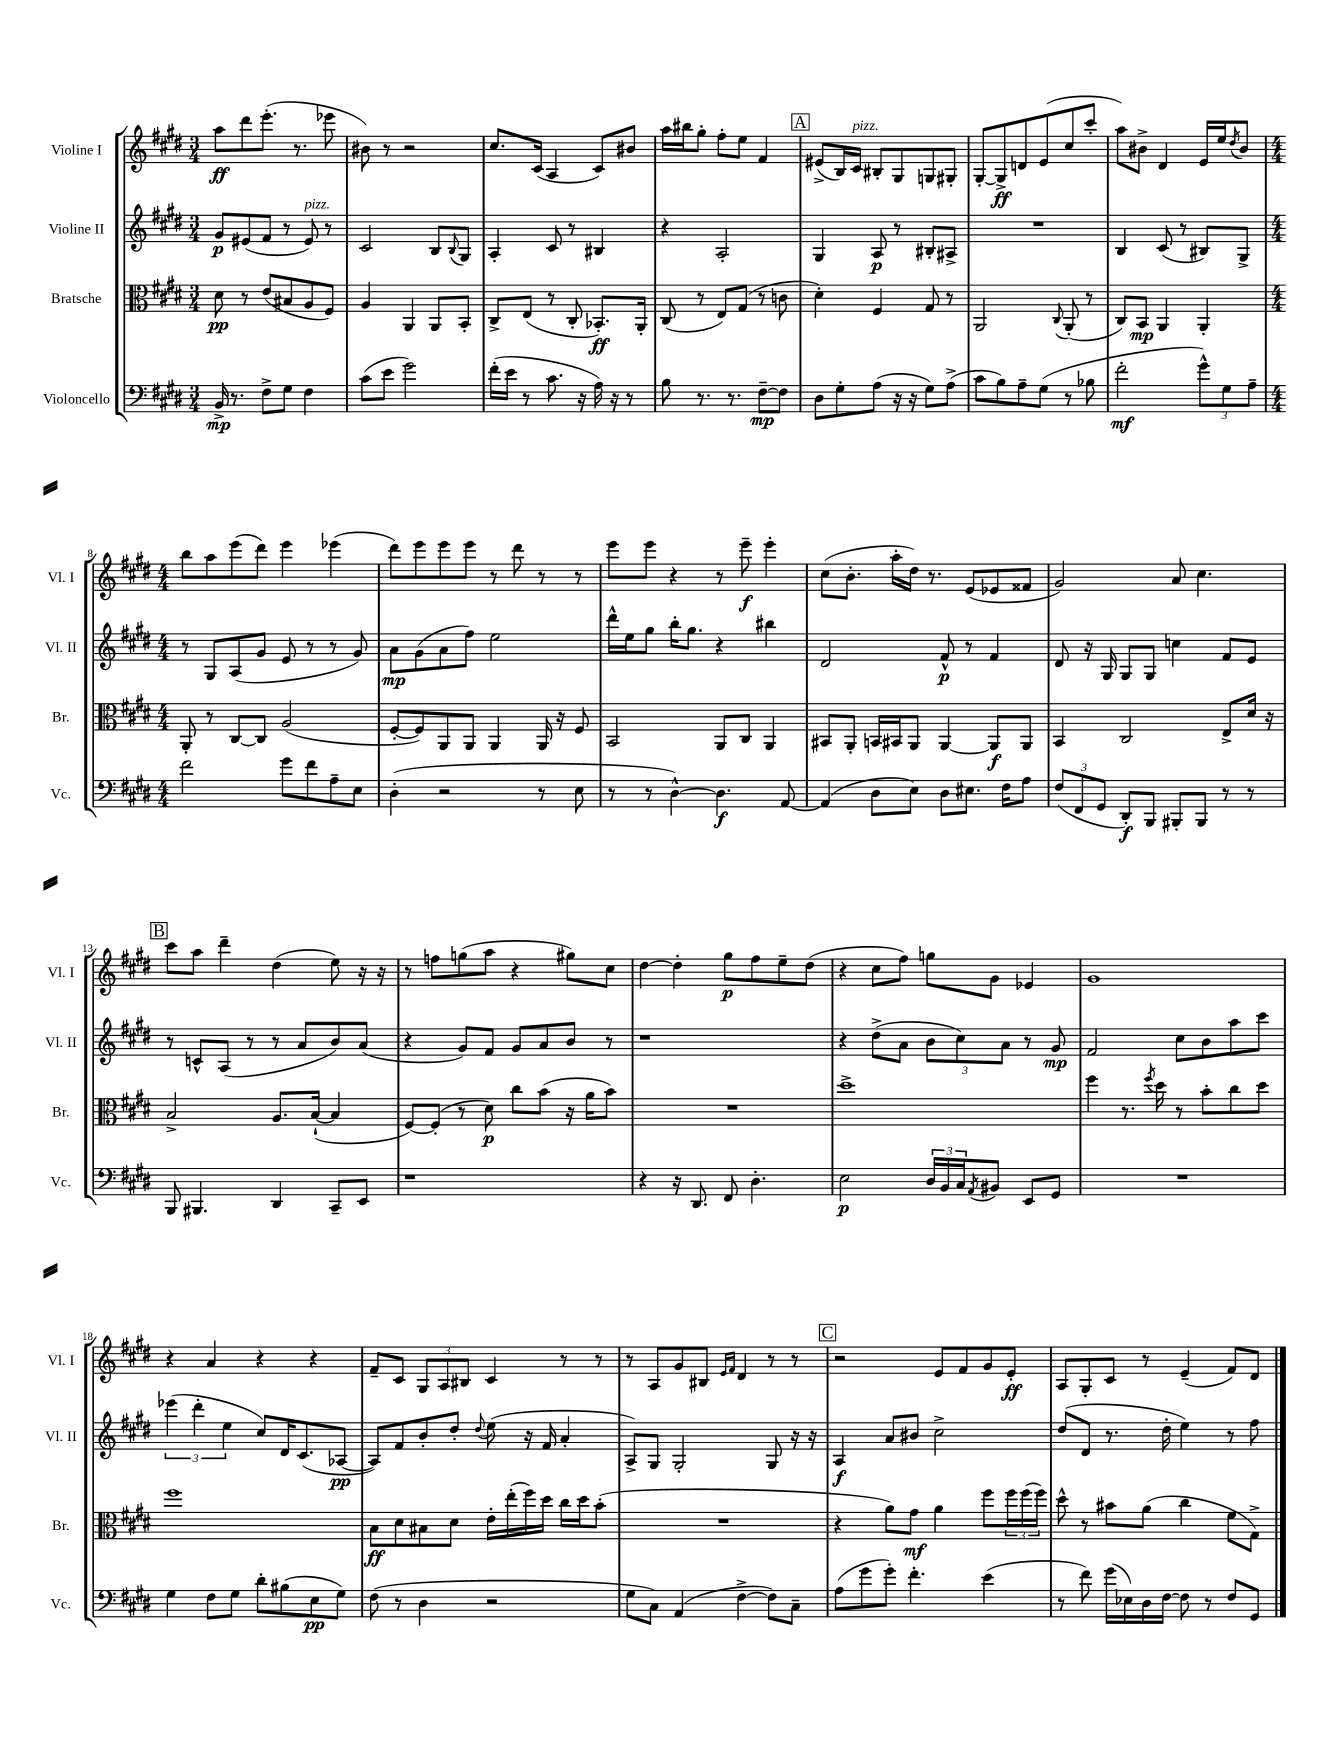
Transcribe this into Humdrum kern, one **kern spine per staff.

**kern	**dynam	**kern	**dynam	**kern	**dynam	**kern	**dynam
*part4	*part4	*part3	*part3	*part2	*part2	*part1	*part1
*staff4	*staff4	*staff3	*staff3	*staff2	*staff2	*staff1	*staff1
*I"Violoncello	*	*I"Bratsche	*	*I"Violine II	*	*I"Violine I	*
*I'Vc.	*	*I'Br.	*	*I'Vl. II	*	*I'Vl. I	*
*clefF4	*	*clefC3	*	*clefG2	*	*clefG2	*
*k[f#c#g#d#]	*	*k[f#c#g#d#]	*	*k[f#c#g#d#]	*	*k[f#c#g#d#]	*
*M3/4	*	*M3/4	*	*M3/4	*	*M3/4	*
=1	=1	=1	=1	=1	=1	=1	=1
16BB^/	mp	8d#\	pp	8g#/L	p	8aa\L	ff
8.r	.	.	.	.	.	.	.
.	.	8r	.	(8e#X/	.	8ddd#\	.
8F#^\L	.	(8e/L	.	8f#/J	.	(8.eee'\J	.
8G#\J	.	8B#X/	.	8r	.	.	.
.	.	.	.	.	.	8.r	.
!	!	!	!	!LO:TX:a:i:t=pizz.	!	!	!
4F#\	.	8A/	.	8e#/)	.	.	.
.	.	8F#/J)	.	8r	.	8eee-X\	.
=2	=2	=2	=2	=2	=2	=2	=2
(8c#\L	.	4A/	.	2c#/	.	8b#X\)	.
8e\J	.	.	.	.	.	8r	.
2g#\)	.	4AA/	.	.	.	2r	.
.	.	8AA/L	.	8B/L	.	.	.
.	.	.	.	8qqB/	.	.	.
.	.	8BB'/J	.	8G#/J	.	.	.
=3	=3	=3	=3	=3	=3	=3	=3
(16f#'\LL	.	8C#^/L	.	4A'/	.	8.cc#/L	.
16e\JJ	.	.	.	.	.	.	.
8r	.	(8E/J	.	.	.	.	.
.	.	.	.	.	.	(16c#/Jk	.
8.c#\	.	8r	.	8c#/	.	4A/	.
.	.	8C#'/	.	8r	.	.	.
16r	.	.	.	.	.	.	.
16A\)	.	8.BB-X'/L)	ff	4B#X/	.	8c#/L)	.
16r	.	.	.	.	.	.	.
8r	.	.	.	.	.	8b#X/J	.
.	.	16AA'/Jk	.	.	.	.	.
=4	=4	=4	=4	=4	=4	=4	=4
8B\	.	(8C#/	.	4r	.	16aa\LL	.
.	.	.	.	.	.	16bb#X\J	.
8.r	.	8r	.	.	.	8gg#'\J	.
.	.	8E/L)	.	2A'/	.	8ff#'\L	.
8.r	.	.	.	.	.	.	.
.	.	(8G#/J	.	.	.	8ee\J	.
[8F#~\L	mp	8r	.	.	.	4f#/	.
8F#\J]	.	8cn\	.	.	.	.	.
!!LO:REH:place=s1:t=A
=5	=5	=5	=5	=5	=5	=5	=5
8D#\L	.	4d#'\)	.	4G#/	.	(8e#X^/L	.
8G#'\	.	.	.	.	.	16B/L)	.
!	!	!	!	!	!	!LO:TX:a:i:t=pizz.	!
.	.	.	.	.	.	16c#/JJ	.
(8A\J	.	4F#/	.	8A/	p	8B#X'/L	.
16r	.	.	.	8r	.	8G#/	.
16r	.	.	.	.	.	.	.
8G#\L)	.	8G#/	.	8B#X'/L	.	8Gn/	.
(8A^\J	.	8r	.	8A#X^/J	.	8G#X'/J	.
=6	=6	=6	=6	=6	=6	=6	=6
8c#\L	.	2AA/	.	2.r	.	[8G#'/L	.
8B\)	.	.	.	.	.	8G#^/]	ff
8A~\	.	.	.	.	.	8dn/	.
(8G#\J	.	.	.	.	.	(8e/	.
.	.	8qqC#/	.	.	.	.	.
8r	.	(8AA'/	.	.	.	8cc#/	.
8B-X\	.	8r	.	.	.	8ccc#'/J	.
=7	=7	=7	=7	=7	=7	=7	=7
2f#'\	mf	8C#/L)	.	4B/	.	8aa\L)	.
.	.	8BB/J	mp	.	.	8b#X^\J	.
.	.	4AA/	.	(8c#/	.	4d#/	.
.	.	.	.	8r	.	.	.
12g#^^\L)	.	4AA'/	.	8B#X/L)	.	16e/LL	.
.	.	.	.	.	.	16ee/J	.
12G#\	.	.	.	.	.	.	.
.	.	.	.	.	.	8qdd#/	.
.	.	.	.	8G#^/J	.	8b#/J	.
12A~\J	.	.	.	.	.	.	.
!!LO:LB:g=z
=8	=8	=8	=8	=8	=8	=8	=8
*M4/4	*	*M4/4	*	*M4/4	*	*M4/4	*
2f#\	.	8AA'/	.	8r	.	8bb\L	.
.	.	8r	.	8G#/L	.	8aa\	.
.	.	[8C#/L	.	(8A/	.	(8eee\	.
.	.	8C#/J]	.	8g#/J	.	8ddd#\J)	.
8g#\L	.	(2A/	.	8e/	.	4eee\	.
8f#\	.	.	.	8r	.	.	.
8A~\	.	.	.	8r	.	(4eee-X\	.
8E\J	.	.	.	8g#/)	.	.	.
=9	=9	=9	=9	=9	=9	=9	=9
(4D#'\	.	[8F#'/L	.	8a\L	mp	8ddd#\L)	.
.	.	8F#/])	.	(8g#\	.	8eee\	.
2r	.	8AA/	.	8a\	.	8eee\	.
.	.	8AA/J	.	8ff#\J)	.	8eee\J	.
.	.	4AA/	.	2ee\	.	8r	.
.	.	.	.	.	.	8ddd#\	.
8r	.	16AA/	.	.	.	8r	.
.	.	16r	.	.	.	.	.
8E\	.	8F#/	.	.	.	8r	.
=10	=10	=10	=10	=10	=10	=10	=10
8r	.	2BB/	.	16ddd#^^\LL	.	8eee\L	.
.	.	.	.	16ee\J	.	.	.
8r	.	.	.	8gg#\J	.	8eee\J	.
[4D#^^\)	.	.	.	16bb'\KL	.	4r	.
.	.	.	.	8.gg#\J	.	.	.
4.D#\]	f	8AA/L	.	4r	.	8r	.
.	.	8C#/J	.	.	.	8eee~\	f
.	.	4AA/	.	4bb#X\	.	4eee'\	.
[8AA/	.	.	.	.	.	.	.
=11	=11	=11	=11	=11	=11	=11	=11
(4AA/]	.	8BB#X/L	.	2d#/	.	(8cc#\L	.
.	.	8AA'/J	.	.	.	8.b'\J	.
8D#\L	.	16BBn/LL	.	.	.	.	.
.	.	16BB#X/J	.	.	.	16aa'\LL	.
8E\J)	.	8AA/J	.	.	.	16dd#\JJ)	.
.	.	.	.	.	.	8.r	.
8D#\L	.	[4AA/	.	8f#^^/	p	.	.
8.E#X\J	.	.	.	8r	.	(8e/L	.
.	.	8AA/L]	f	4f#/	.	8e-X/	.
16F#\KL	.	.	.	.	.	.	.
8A\J	.	8AA/J	.	.	.	8f##X/J	.
=12	=12	=12	=12	=12	=12	=12	=12
(12F#/L	.	4BB/	.	8d#/	.	2g#/)	.
12FF#/	.	.	.	.	.	.	.
.	.	.	.	16r	.	.	.
12GG#/J	.	.	.	.	.	.	.
.	.	.	.	16G#/	.	.	.
8DD#'/L)	f	2C#/	.	8G#/L	.	.	.
8BBB/J	.	.	.	8G#/J	.	.	.
8BBB#X'/L	.	.	.	4ccn\	.	8a/	.
8BBB#/J	.	.	.	.	.	4.cc#\	.
8r	.	8E^/L	.	8f#/L	.	.	.
8r	.	16d#/Jk	.	8e/J	.	.	.
.	.	16r	.	.	.	.	.
!!LO:LB:g=z
!!LO:REH:place=s1:t=B
=13	=13	=13	=13	=13	=13	=13	=13
8BBB/	.	2B^/	.	8r	.	8ccc#\L	.
4.BBB#X/	.	.	.	8cn^^/L	.	8aa\J	.
.	.	.	.	(8A/J	.	4ddd#~\	.
.	.	.	.	8r	.	.	.
4DD#/	.	8.A/L	.	8r	.	(4dd#\	.
.	.	.	.	8a/L	.	.	.
.	.	([16B`/Jk	.	.	.	.	.
8CC#~/L	.	4B/]	.	8b/)	.	8ee\)	.
8EE/J	.	.	.	(8a/J	.	16r	.
.	.	.	.	.	.	16r	.
=14	=14	=14	=14	=14	=14	=14	=14
1r	.	[8F#/L)	.	4r	.	8r	.
.	.	(8F#'/J]	.	.	.	8ffn\L	.
.	.	8r	.	8g#/L)	.	(8ggn\	.
.	.	8d#\)	p	8f#/J	.	8aa\J	.
.	.	8cc#\L	.	8g#/L	.	4r	.
.	.	(8b\J	.	8a/	.	.	.
.	.	16r	.	8b/J	.	8gg#X\L)	.
.	.	16a\KL	.	.	.	.	.
.	.	8b\J)	.	8r	.	8cc#\J	.
=15	=15	=15	=15	=15	=15	=15	=15
4r	.	1r	.	1r	.	[4dd#\	.
16r	.	.	.	.	.	4dd#'\]	.
8.DD#/	.	.	.	.	.	.	.
8FF#/	.	.	.	.	.	8gg#\L	p
4.D#'\	.	.	.	.	.	8ff#\	.
.	.	.	.	.	.	8ee~\	.
.	.	.	.	.	.	(8dd#\J	.
=16	=16	=16	=16	=16	=16	=16	=16
2E\	p	1dd#^	.	4r	.	4r	.
.	.	.	.	(8dd#^\L	.	8cc#\L	.
.	.	.	.	8a\J	.	8ff#\J)	.
24D#/LL	.	.	.	12b\L	.	8ggn\L	.
24BB/	.	.	.	.	.	.	.
24C#/J	.	.	.	12cc#\)	.	.	.
8qAA/	.	.	.	.	.	.	.
8BB#X/J	.	.	.	.	.	8g#\J	.
.	.	.	.	12a\J	.	.	.
8EE/L	.	.	.	8r	.	4e-X/	.
8GG#/J	.	.	.	8g#/	mp	.	.
=17	=17	=17	=17	=17	=17	=17	=17
1r	.	4ff#\	.	2f#/	.	1g#	.
.	.	8.r	.	.	.	.	.
.	.	8qff#/	.	.	.	.	.
.	.	16dd#\	.	.	.	.	.
.	.	8r	.	8cc#\L	.	.	.
.	.	8b'\L	.	8b\	.	.	.
.	.	8cc#\	.	8aa\	.	.	.
.	.	8dd#\J	.	8ccc#\J	.	.	.
!!LO:LB:g=z
=18	=18	=18	=18	=18	=18	=18	=18
4G#\	.	1ff#	.	(6eee-X\	.	4r	.
.	.	.	.	6ddd#'\	.	.	.
8F#\L	.	.	.	.	.	4a/	.
.	.	.	.	6ee\	.	.	.
8G#\J	.	.	.	.	.	.	.
8d#'\L	.	.	.	8cc#/L)	.	4r	.
(8B#X\	.	.	.	16d#/K	.	.	.
.	.	.	.	(8.c#/	.	.	.
8E\	pp	.	.	.	.	4r	.
8G#\J)	.	.	.	[8A-X/J	pp	.	.
=19	=19	=19	=19	=19	=19	=19	=19
(8F#\	.	8B\L	ff	8A-/L])	.	8f#~/L	.
8r	.	8d#\	.	8f#/	.	8c#/J	.
4D#\	.	8B#X\	.	8b'/	.	12G#/L	.
.	.	.	.	.	.	12A/	.
.	.	8d#\J	.	8dd#'/J	.	.	.
.	.	.	.	.	.	12B#X/J	.
.	.	.	.	8qqdd#/	.	.	.
2r	.	16e'\LL	.	(8ee\	.	4c#/	.
.	.	(16ee'\	.	.	.	.	.
.	.	16ff#\)	.	16r	.	.	.
.	.	16dd#\JJ	.	16f#/	.	.	.
.	.	16cc#\LL	.	4a'/	.	8r	.
.	.	16dd#\J	.	.	.	.	.
.	.	(8b'\J	.	.	.	8r	.
=20	=20	=20	=20	=20	=20	=20	=20
8G#\L	.	1r	.	8A^/L)	.	8r	.
8C#\J)	.	.	.	8G#/J	.	8A/L	.
(4AA/	.	.	.	2G#'/	.	8g#/	.
.	.	.	.	.	.	8B#X/J	.
.	.	.	.	.	.	16qqe/LL	.
.	.	.	.	.	.	16qqf#/JJ	.
[4F#^\	.	.	.	.	.	4d#/	.
8F#\L])	.	.	.	8G#/	.	8r	.
8C#~\J	.	.	.	16r	.	8r	.
.	.	.	.	16r	.	.	.
!!LO:REH:place=s1:t=C
=21	=21	=21	=21	=21	=21	=21	=21
(8A\L	.	4r	.	4A/	f	2r	.
8g#\	.	.	.	.	.	.	.
8g#'\J)	.	8a\L)	.	8a/L	.	.	.
4.f#'\	.	8g#\J	mf	8b#X/J	.	.	.
.	.	4a\	.	2cc#^\	.	8e/L	.
.	.	.	.	.	.	8f#/	.
(4e\	.	8ff#\L	.	.	.	8g#/	.
.	.	24ff#\L	.	.	.	8e'/J	ff
.	.	(24ff#\	.	.	.	.	.
.	.	24ff#\JJ)	.	.	.	.	.
=22	=22	=22	=22	=22	=22	=22	=22
8r	.	8dd#^^\	.	(8dd#/L	.	8A/L	.
8f#\)	.	8r	.	8d#/J	.	8G#'/	.
(16g#\LL	.	8b#X\L	.	8.r	.	8c#/J	.
16E-X\)	.	.	.	.	.	.	.
16D#\	.	(8a\J	.	.	.	8r	.
[16F#\JJ	.	.	.	16dd#'\	.	.	.
8F#\]	.	4cc#\	.	4ee\)	.	(4e~/	.
8r	.	.	.	.	.	.	.
8F#/L	.	8f#\L	.	8r	.	8f#/L)	.
8GG#/J	.	8G#^\J)	.	8ff#\	.	8d#/J	.
==	==	==	==	==	==	==	==
*-	*-	*-	*-	*-	*-	*-	*-
